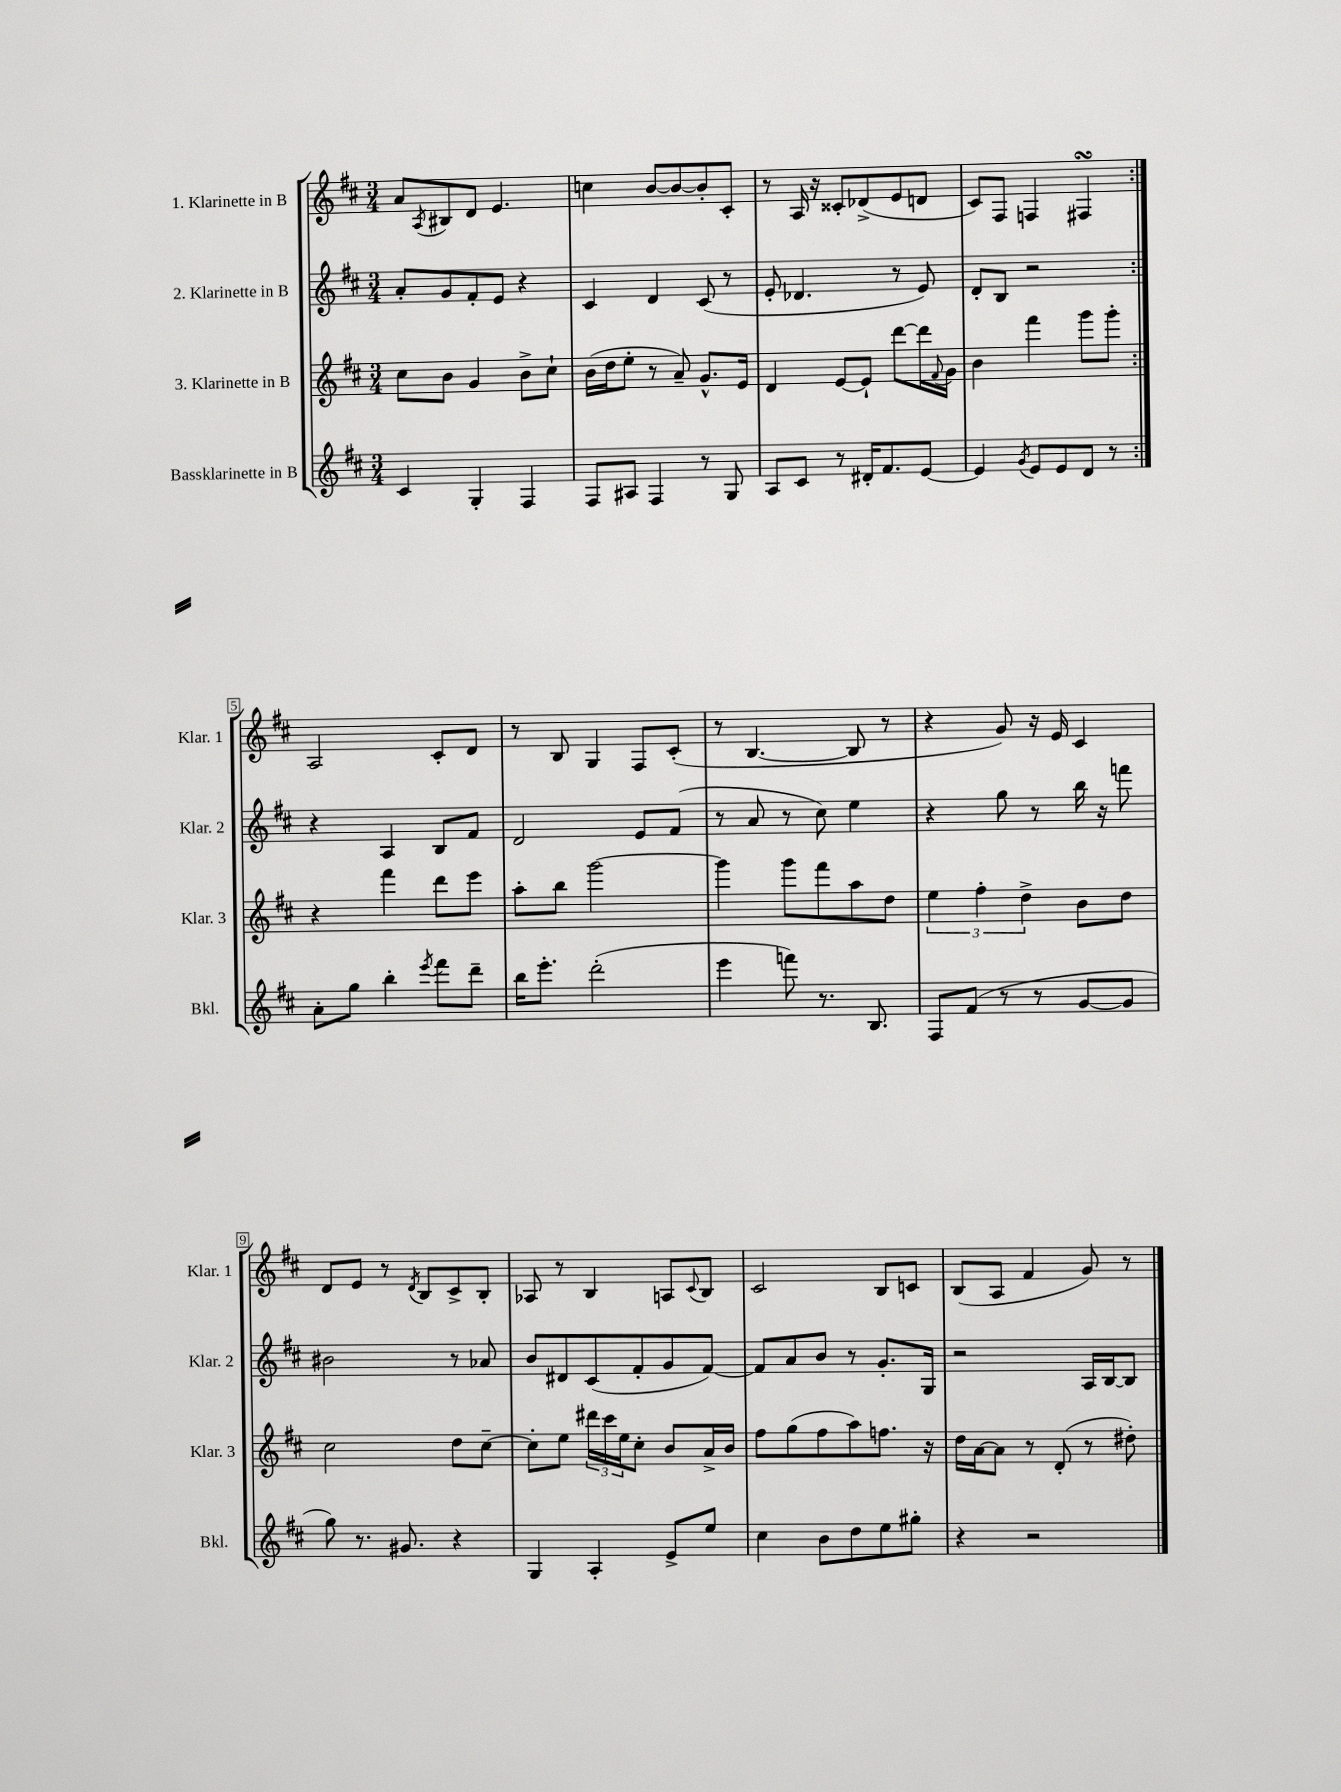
<<
\new StaffGroup <<
\new Staff = "s0" \with { instrumentName = "1. Klarinette in B" shortInstrumentName = "Klar. 1" } {
    \clef treble \key d \major \numericTimeSignature \time 3/4
    \repeat volta 2 { a'8 \acciaccatura { a8 } bis8 d'8 e'4. |
    c''4 b'8~ b'8~ b'8-. cis'8-. |
    r8 a16 r16 cisis'8-. des'8->( e'8 d'8 |
    cis'8) fis8 f4 fis4\turn | }
    a2 cis'8-. d'8 |
    r8 b8 g4 fis8 cis'8-.( |
    r8 b4.~ b8 r8 |
    r4 g'8) r16 e'16 cis'4 |
    d'8 e'8 r8 \acciaccatura { d'8 } b8 cis'8-> b8-. |
    aes8 r8 b4 a8 \appoggiatura { cis'8 } b8 |
    cis'2 b8 c'8 |
    b8( a8 fis'4 g'8) r8 \bar "|." |
}
\new Staff = "s1" \with { instrumentName = "2. Klarinette in B" shortInstrumentName = "Klar. 2" } {
    \clef treble \key d \major \numericTimeSignature \time 3/4
    \repeat volta 2 { a'8-. g'8 fis'8-. e'8 r4 |
    cis'4 d'4 cis'8( r8 |
    e'8-. des'4. r8 e'8) |
    d'8-. b8 r2 | }
    r4 a4 b8 fis'8 |
    d'2 e'8 fis'8( |
    r8 a'8 r8 cis''8) e''4 |
    r4 g''8 r8 b''16 r16 f'''8 |
    bis'2 r8 aes'8 |
    b'8 dis'8 cis'8( fis'8-. g'8 fis'8~) |
    fis'8 a'8 b'8 r8 g'8.-. g16 |
    r2 a16 b16~ b8 \bar "|." |
}
\new Staff = "s2" \with { instrumentName = "3. Klarinette in B" shortInstrumentName = "Klar. 3" } {
    \clef treble \key d \major \numericTimeSignature \time 3/4
    \repeat volta 2 { cis''8 b'8 g'4 b'8-> cis''8-! |
    b'16( d''16 e''8-. r8 a'8--) g'8.-^ e'16 |
    d'4 e'8~ e'8-! d'''8~ d'''16 \appoggiatura { fis'8 } g'16 |
    b'4 fis'''4 g'''8 g'''8-. | }
    r4 fis'''4 d'''8 e'''8 |
    a''8-. b''8 g'''2~ |
    g'''4 g'''8 fis'''8 a''8 d''8 |
    \tuplet 3/2 { e''4 fis''4-. d''4-> } b'8 d''8 |
    cis''2 d''8 cis''8~-- |
    cis''8-. e''8 \tuplet 3/2 { dis'''16 cis'''16 e''16 } cis''8-. b'8 a'16-> b'16 |
    fis''8 g''8( fis''8 a''8) f''8. r16 |
    d''16 a'16~ a'8 r8 d'8-.( r8 dis''8-.) \bar "|." |
}
\new Staff = "s3" \with { instrumentName = "Bassklarinette in B" shortInstrumentName = "Bkl." } {
    \clef treble \key d \major \numericTimeSignature \time 3/4
    \repeat volta 2 { cis'4 g4-. fis4 |
    fis8 ais8 fis4 r8 g8 |
    a8 cis'8 r8 dis'16-. fis'8. e'8~ |
    e'4 \acciaccatura { g'8 } e'8 e'8 d'8 r8 | }
    a'8-. g''8 b''4-. \acciaccatura { e'''8 } fis'''8 d'''8-- |
    b''16 e'''8.-. d'''2-.( |
    e'''4 f'''8) r8. b8. |
    fis8 fis'8( r8 r8 g'8~ g'8 |
    g''8) r8. gis'8. r4 |
    g4 a4-. e'8-> e''8 |
    cis''4 b'8 d''8 e''8 gis''8-. |
    r4 r2 \bar "|." |
}
>>
>>
\layout { \context { \Score \override BarNumber.stencil = #(make-stencil-boxer 0.1 0.3 ly:text-interface::print) } }
